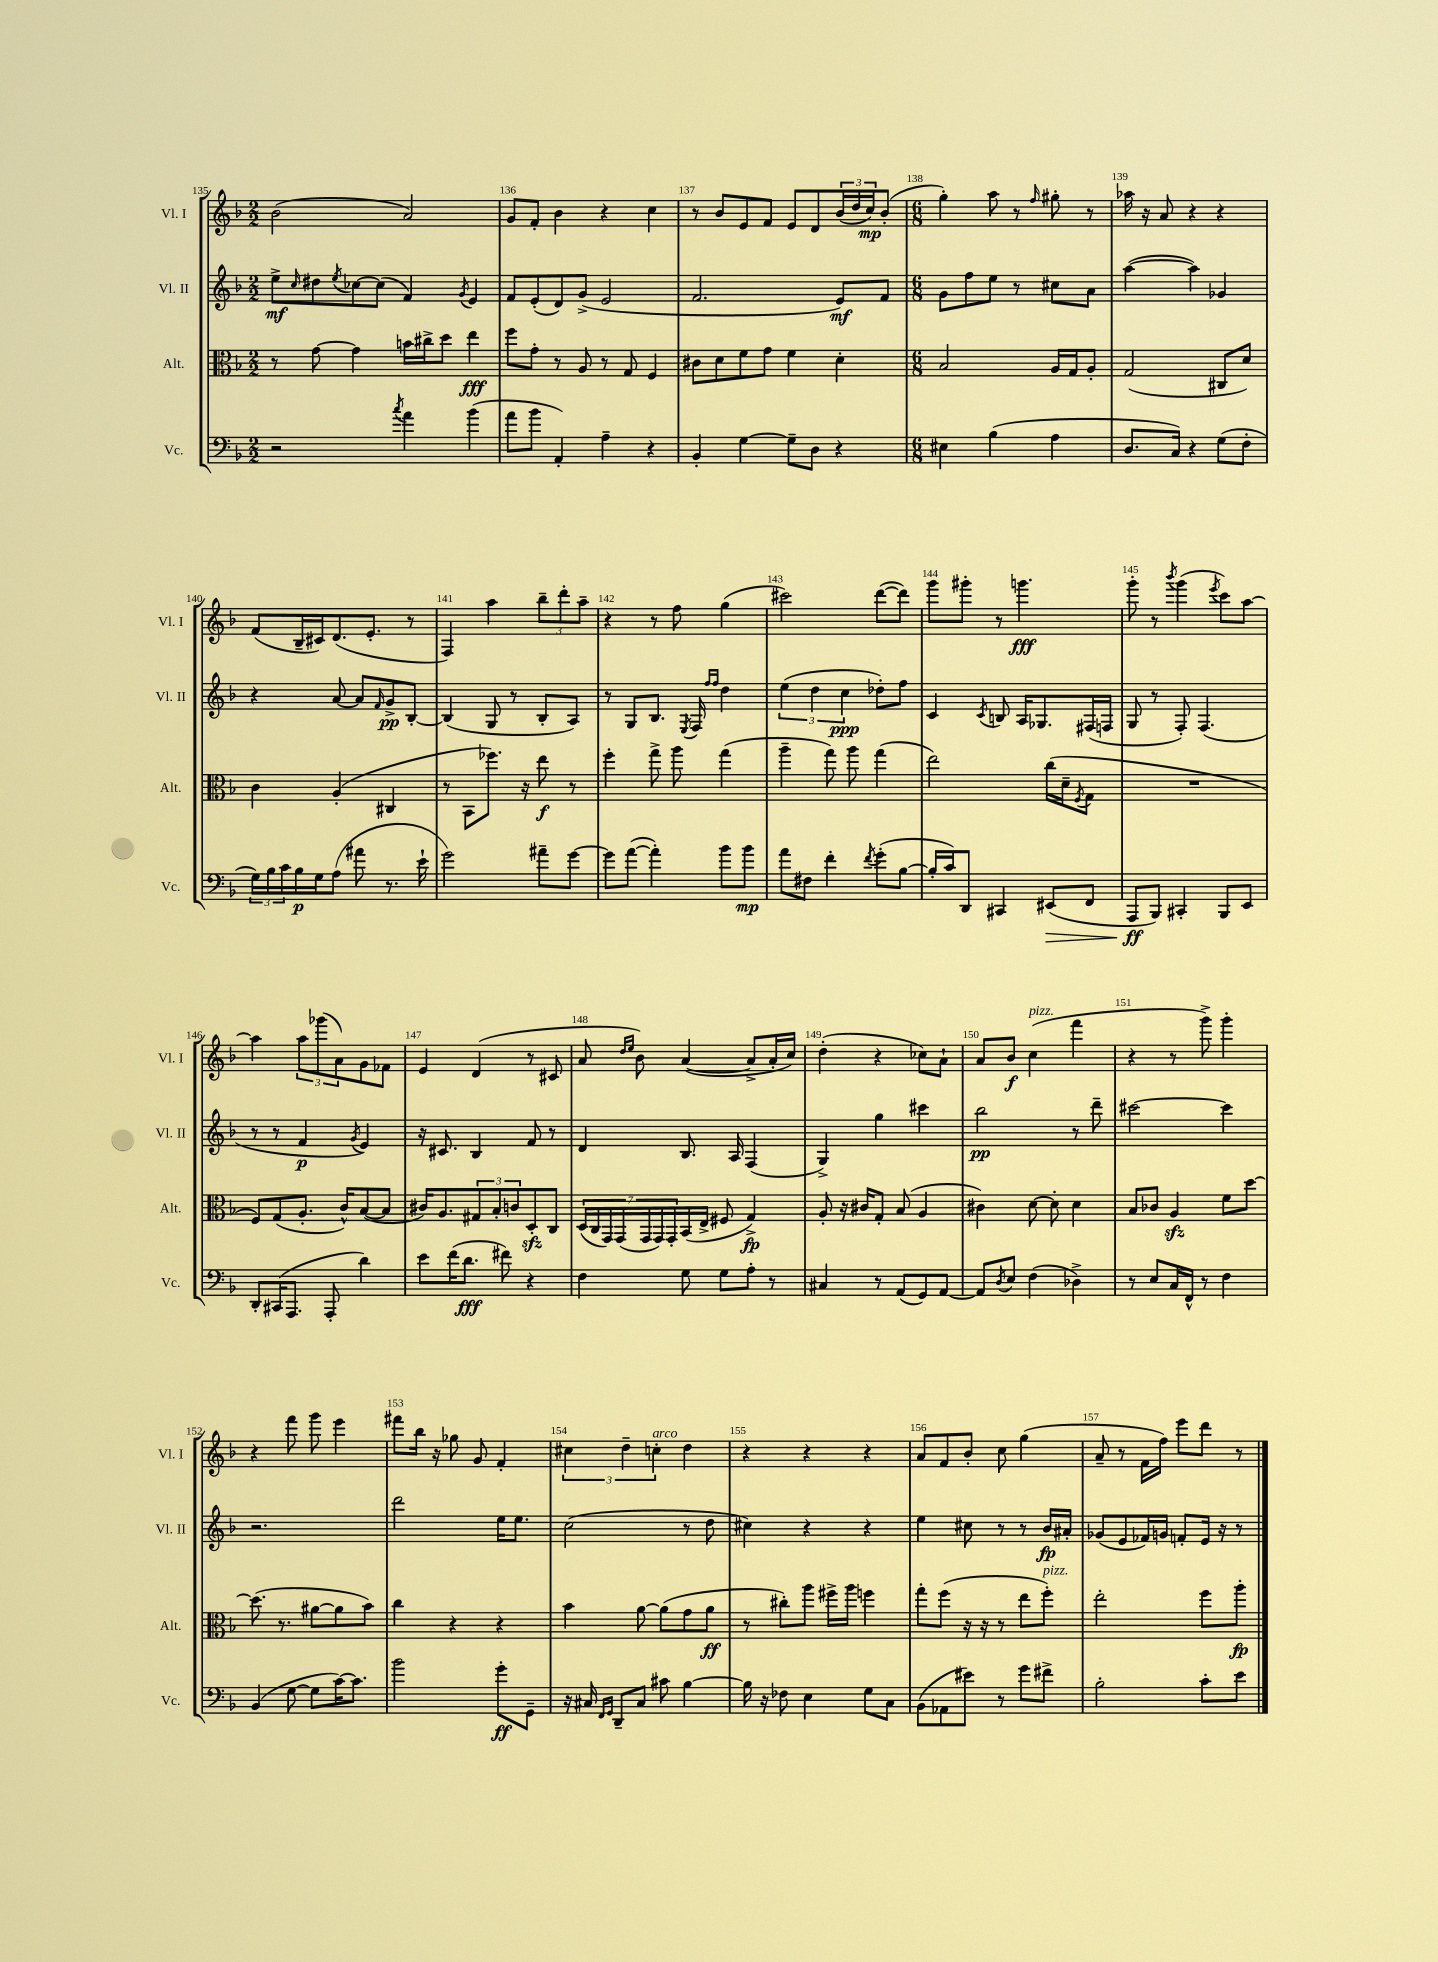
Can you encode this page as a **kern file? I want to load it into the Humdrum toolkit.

**kern	**dynam	**kern	**dynam	**kern	**dynam	**kern	**dynam
*part4	*part4	*part3	*part3	*part2	*part2	*part1	*part1
*staff4	*staff4	*staff3	*staff3	*staff2	*staff2	*staff1	*staff1
*I"Vc.	*	*I"Alt.	*	*I"Vl. II	*	*I"Vl. I	*
*I'Vc.	*	*I'Alt.	*	*I'Vl. II	*	*I'Vl. I	*
*clefF4	*	*clefC3	*	*clefG2	*	*clefG2	*
*k[b-]	*	*k[b-]	*	*k[b-]	*	*k[b-]	*
*M2/2	*	*M2/2	*	*M2/2	*	*M2/2	*
=135	=135	=135	=135	=135	=135	=135	=135
2r	.	8r	.	8ee^\L	mf	(2b-\	.
.	.	.	.	16qqcc/	.	.	.
.	.	[8g\	.	8dd#X\	.	.	.
.	.	.	.	8qee/	.	.	.
.	.	4g\]	.	[8cc-X\	.	.	.
.	.	.	.	(8cc-\J]	.	.	.
8qcc/	.	.	.	.	.	.	.
4a\	.	16bn\LL	.	4f/)	.	2a/)	.
.	.	16cc#X^\J	.	.	.	.	.
.	.	8dd\J	.	.	.	.	.
.	.	.	.	8qg/	.	.	.
(4b-\	.	4ee\	fff	4e/	.	.	.
=136	=136	=136	=136	=136	=136	=136	=136
8a\L	.	8ff\L	.	8f/L	.	8g/L	.
8b-\J	.	8g'\J	.	(8e'/	.	8f'/J	.
4AA'/)	.	8r	.	8d/)	.	4b-\	.
.	.	8A/	.	(8g^/J	.	.	.
4A~\	.	8r	.	2e/	.	4r	.
.	.	8G/	.	.	.	.	.
4r	.	4F/	.	.	.	4cc\	.
=137	=137	=137	=137	=137	=137	=137	=137
4BB-'/	.	8c#X\L	.	2.f/	.	8r	.
.	.	8d\	.	.	.	8b-/L	.
[4G\	.	8f\	.	.	.	8e/	.
.	.	8g\J	.	.	.	8f/J	.
8G~\L]	.	4f\	.	.	.	8e/L	.
8D\J	.	.	.	.	.	8d/	.
4r	.	4d'\	.	8e/L)	mf	(24b-/L	.
.	.	.	.	.	.	24dd/	.
.	.	.	.	.	.	24cc/J)	mp
.	.	.	.	8f/J	.	(8b-'/J	.
=138	=138	=138	=138	=138	=138	=138	=138
*M6/8	*	*M6/8	*	*M6/8	*	*M6/8	*
4E#X\	.	2B-/	.	8g\L	.	4gg'\)	.
.	.	.	.	8ff\	.	.	.
(4B-\	.	.	.	8ee\J	.	8aa\	.
.	.	.	.	8r	.	8r	.
.	.	.	.	.	.	16qqff/	.
4A\	.	16A/LL	.	8cc#X\L	.	8gg#X'\	.
.	.	16G/J	.	.	.	.	.
.	.	8A'/J	.	8a\J	.	8r	.
=139	=139	=139	=139	=139	=139	=139	=139
8.D/L	.	(2G/	.	([4aa\	.	16aa-X\	.
.	.	.	.	.	.	16r	.
.	.	.	.	.	.	8a/	.
16C/Jk)	.	.	.	.	.	.	.
4r	.	.	.	4aa\])	.	4r	.
(8G\L	.	8C#X/L	.	4g-X/	.	4r	.
8F'\J	.	8d/J)	.	.	.	.	.
!!LO:LB:g=z
=140	=140	=140	=140	=140	=140	=140	=140
24G\LL)	.	4c\	.	4r	.	(8f/L	.
24B-\	.	.	.	.	.	.	.
24c\	.	.	.	.	.	.	.
16B-\	p	.	.	.	.	16B-~/L	.
16G\J	.	.	.	.	.	16c#X/J)	.
(8A\J	.	(4A'/	.	[8a/	.	(8.d/	.
8a#X\	.	.	.	8a/L]	.	.	.
.	.	.	.	.	.	8.e'/J	.
.	.	.	.	16qqf/	.	.	.
8.r	.	4C#X/	.	8g^/	pp	.	.
.	.	.	.	[8B-'/J	.	8r	.
16e`\	.	.	.	.	.	.	.
=141	=141	=141	=141	=141	=141	=141	=141
2g\)	.	8r	.	(4B-/]	.	4F/)	.
.	.	8BB-\L	.	.	.	.	.
.	.	8.ff-X\J)	.	8G/	.	4aa\	.
.	.	.	.	8r	.	.	.
.	.	16r	.	.	.	.	.
8a#X~\L	.	8ee\	f	8B-'/L	.	12bb-~\L	.
.	.	.	.	.	.	12ddd'\	.
[8g\J	.	8r	.	8A/J)	.	.	.
.	.	.	.	.	.	12aa~\J	.
=142	=142	=142	=142	=142	=142	=142	=142
8g\L]	.	4ff'\	.	8r	.	4r	.
([8a\J	.	.	.	8G/L	.	.	.
4a'\])	.	8gg^\	.	8.B-/J	.	8r	.
.	.	8aa\	.	.	.	8ff\	.
.	.	.	.	8qE/	.	.	.
.	.	.	.	16F/	.	.	.
.	.	.	.	16qqff/LL	.	.	.
.	.	.	.	16qqff/JJ	.	.	.
8b-\L	.	(4gg\	.	4dd\	.	(4gg\	.
8b-\J	mp	.	.	.	.	.	.
=143	=143	=143	=143	=143	=143	=143	=143
8a\L	.	4aa~\	.	(6ee\	.	2ccc#X\)	.
8F#X\J	.	.	.	.	.	.	.
.	.	.	.	6dd\	.	.	.
4f'\	.	8gg\)	.	.	.	.	.
.	.	.	.	6cc\	ppp	.	.
.	.	8aa\	.	.	.	.	.
8qf/	.	.	.	.	.	.	.
(8g'\L	.	(4gg\	.	8dd-X'\L)	.	([8ddd\L	.
[8B-\J	.	.	.	8ff\J	.	8ddd\J])	.
=144	=144	=144	=144	=144	=144	=144	=144
16B-'/LL]	.	2ee\)	.	4c/	.	8ggg\L	.
16c/J)	.	.	.	.	.	.	.
8DD/J	.	.	.	.	.	8ggg#X'\J	.
.	.	.	.	8qc/	.	.	.
4CC#X/	.	.	.	8Bn/	.	8r	.
.	.	.	.	16A/KL	.	4.gggn\	fff
.	.	.	.	8.G-X/	.	.	.
!	!LO:HP:b	!	!	!	!	!	!
(8EE#X/L	>	(16cc\LL	.	.	.	.	.
.	.	16d~\J	.	.	.	.	.
.	.	8qF/	.	.	.	.	.
8FF/J	.	8G\J	.	(16F#X/L	.	.	.
.	.	.	.	16Fn/JJ	.	.	.
=145	=145	=145	=145	=145	=145	=145	=145
8AAA/L	ff	2.r	.	8G/	.	8ggg'\	.
8BBB-/J)	]	.	.	8r	.	8r	.
.	.	.	.	.	.	8qbbb-/	.
4CC#X'/	.	.	.	8F'/)	.	(4ggg\	.
.	.	.	.	(4.F/	.	.	.
.	.	.	.	.	.	8qeee/	.
8BBB-/L	.	.	.	.	.	8ccc\L)	.
8EE/J	.	.	.	.	.	[8aa\J	.
!!LO:LB:g=z
=146	=146	=146	=146	=146	=146	=146	=146
8DD'/L	.	8F/L)	.	8r	.	4aa\]	.
(16CC#X/K	.	(8G/	.	8r	.	.	.
8.AAA/J	.	.	.	.	.	.	.
.	.	8.A'/J	.	4f/	p	12aa\L	.
.	.	.	.	.	.	(12ggg-X\	.
8AAA'/	.	.	.	.	.	.	.
.	.	.	.	.	.	12a\)	.
.	.	16c^^/KL)	.	.	.	.	.
.	.	.	.	8qg/	.	.	.
4d\)	.	([8B-/	.	4e/)	.	8g\	.
.	.	8B-/J]	.	.	.	8f-X\J	.
=147	=147	=147	=147	=147	=147	=147	=147
8e\L	.	16c#X/KL)	.	16r	.	4e/	.
.	.	8.A/	.	8.c#X/	.	.	.
(16f\K	.	.	.	.	.	.	.
8.d\J	fff	.	.	.	.	.	.
.	.	12G#X/	.	4B-/	.	(4d/	.
.	.	12B-'/	.	.	.	.	.
8f#X\)	.	.	.	.	.	.	.
.	.	12cn/	.	.	.	.	.
4r	.	8Dzz'/	.	8f/	.	8r	.
.	.	8C/J	.	8r	.	8c#X/	.
=148	=148	=148	=148	=148	=148	=148	=148
4F\	.	(28D/LL	.	4d/	.	8a/	.
.	.	28C/	.	.	.	.	.
.	.	28GG/)	.	.	.	.	.
.	.	(28GG/	.	.	.	.	.
.	.	.	.	.	.	16qqdd/LL	.
.	.	.	.	.	.	16qqee/JJ	.
.	.	.	.	.	.	8b-\)	.
.	.	28GG/	.	.	.	.	.
.	.	28GG/)	.	.	.	.	.
.	.	28GG'/	.	.	.	.	.
8G\	.	(16BB-/	.	8.B-/	.	([4a/	.
.	.	16E^/JJ	.	.	.	.	.
8G\L	.	8F#X/	.	.	.	.	.
.	.	.	.	16A/	.	.	.
8A'\J	.	4G^/)	fp	(4F/	.	8a^/L]	.
8r	.	.	.	.	.	16a'/L	.
.	.	.	.	.	.	16cc/JJ)	.
=149	=149	=149	=149	=149	=149	=149	=149
4C#X/	.	8A'/	.	4G^/)	.	(4dd'\	.
.	.	16r	.	.	.	.	.
.	.	16c#X/KL	.	.	.	.	.
8r	.	8G'/J	.	4gg\	.	4r	.
(8AA/L	.	(8B-/	.	.	.	.	.
8GG/)	.	4A/	.	4ccc#X\	.	8cc-X\L)	.
[8AA/J	.	.	.	.	.	8a`\J	.
=150	=150	=150	=150	=150	=150	=150	=150
8AA/L]	.	4c#X\)	.	2bb-\	pp	8a/L	.
8qD/	.	.	.	.	.	.	.
8E/J	.	.	.	.	.	8b-/J	f
!	!	!	!	!	!	!LO:TX:a:i:t=pizz.	!
(4F\	.	[8d\	.	.	.	(4cc\	.
.	.	8d'\]	.	.	.	.	.
4D-X^\)	.	4d\	.	8r	.	4fff\	.
.	.	.	.	8ddd~\	.	.	.
=151	=151	=151	=151	=151	=151	=151	=151
8r	.	8B-/L	.	[2ccc#X\	.	4r	.
8E/L	.	8c-X/J	.	.	.	.	.
16C/L	.	4Azz/	.	.	.	8r	.
16FF^^/JJ	.	.	.	.	.	.	.
8r	.	.	.	.	.	8ggg^\)	.
4F\	.	8f\L	.	4ccc#\]	.	4ggg'\	.
.	.	[8dd\J	.	.	.	.	.
!!LO:LB:g=z
=152	=152	=152	=152	=152	=152	=152	=152
(4BB-/	.	(8.dd\]	.	2.r	.	4r	.
.	.	8.r	.	.	.	.	.
[8G\	.	.	.	.	.	8fff\	.
8G\L]	.	[8a#X\L	.	.	.	8ggg\	.
[16c\K)	.	8a#\]	.	.	.	4eee\	.
8.c\J]	.	.	.	.	.	.	.
.	.	8b-\J)	.	.	.	.	.
=153	=153	=153	=153	=153	=153	=153	=153
2b-\	.	4cc\	.	2ddd\	.	8fff#X\L	.
.	.	.	.	.	.	16bb-\Jk	.
.	.	.	.	.	.	16r	.
.	.	4r	.	.	.	8gg-X\	.
.	.	.	.	.	.	8g/	.
8g'\L	ff	4r	.	16ee\KL	.	4f'/	.
.	.	.	.	8.ee\J	.	.	.
8GG~\J	.	.	.	.	.	.	.
=154	=154	=154	=154	=154	=154	=154	=154
16r	.	4b-\	.	(2cc\	.	6cc#X\	.
16C#X/	.	.	.	.	.	.	.
16qqFF/LL	.	.	.	.	.	.	.
16qqGG/JJ	.	.	.	.	.	.	.
8DD~/L	.	.	.	.	.	.	.
.	.	.	.	.	.	6dd~\	.
8C#/J	.	[8a\	.	.	.	.	.
!	!	!	!	!	!	!LO:TX:a:i:t=arco	!
.	.	.	.	.	.	6ccn'\	.
8c#X\	.	(8a\L]	.	.	.	.	.
[4B-\	.	8g\	.	8r	.	4dd\	.
.	.	8a\J	ff	8dd\	.	.	.
=155	=155	=155	=155	=155	=155	=155	=155
16B-\]	.	8r	.	4cc#X\)	.	4r	.
16r	.	.	.	.	.	.	.
8F-X\	.	8cc#X'\L)	.	.	.	.	.
4E\	.	8aa\J	.	4r	.	4r	.
.	.	16ff#X^\LL	.	.	.	.	.
.	.	16aa\JJ	.	.	.	.	.
8G\L	.	4ffn\	.	4r	.	4r	.
8C\J	.	.	.	.	.	.	.
=156	=156	=156	=156	=156	=156	=156	=156
(8BB-\L	.	8gg'\L	.	4ee\	.	8a/L	.
8AA-X\	.	(8ff\J	.	.	.	8f/	.
8e#X\J)	.	16r	.	8cc#X\	.	8b-'/J	.
.	.	16r	.	.	.	.	.
8r	.	8r	.	8r	.	8cc\	.
8g\L	.	8ee\L	.	8r	.	(4gg\	.
!	!	!LO:TX:a:i:t=pizz.	!	!	!	!	!
8f#X^\J	.	8ff'\J)	.	16b-/LL	fp	.	.
.	.	.	.	16a#X'/JJ	.	.	.
=157	=157	=157	=157	=157	=157	=157	=157
2B-'\	.	2ee'\	.	(8g-X/L	.	8a~/	.
.	.	.	.	8e/	.	8r	.
.	.	.	.	16f-X/L)	.	16f\LL	.
.	.	.	.	16gn/JJ	.	16ff\JJ)	.
.	.	.	.	8fn'/L	.	8eee\L	.
8c'\L	.	8ff\L	.	16e/Jk	.	8ddd\J	.
.	.	.	.	16r	.	.	.
8e\J	.	8aa'\J	fp	8r	.	8r	.
==	==	==	==	==	==	==	==
*-	*-	*-	*-	*-	*-	*-	*-
